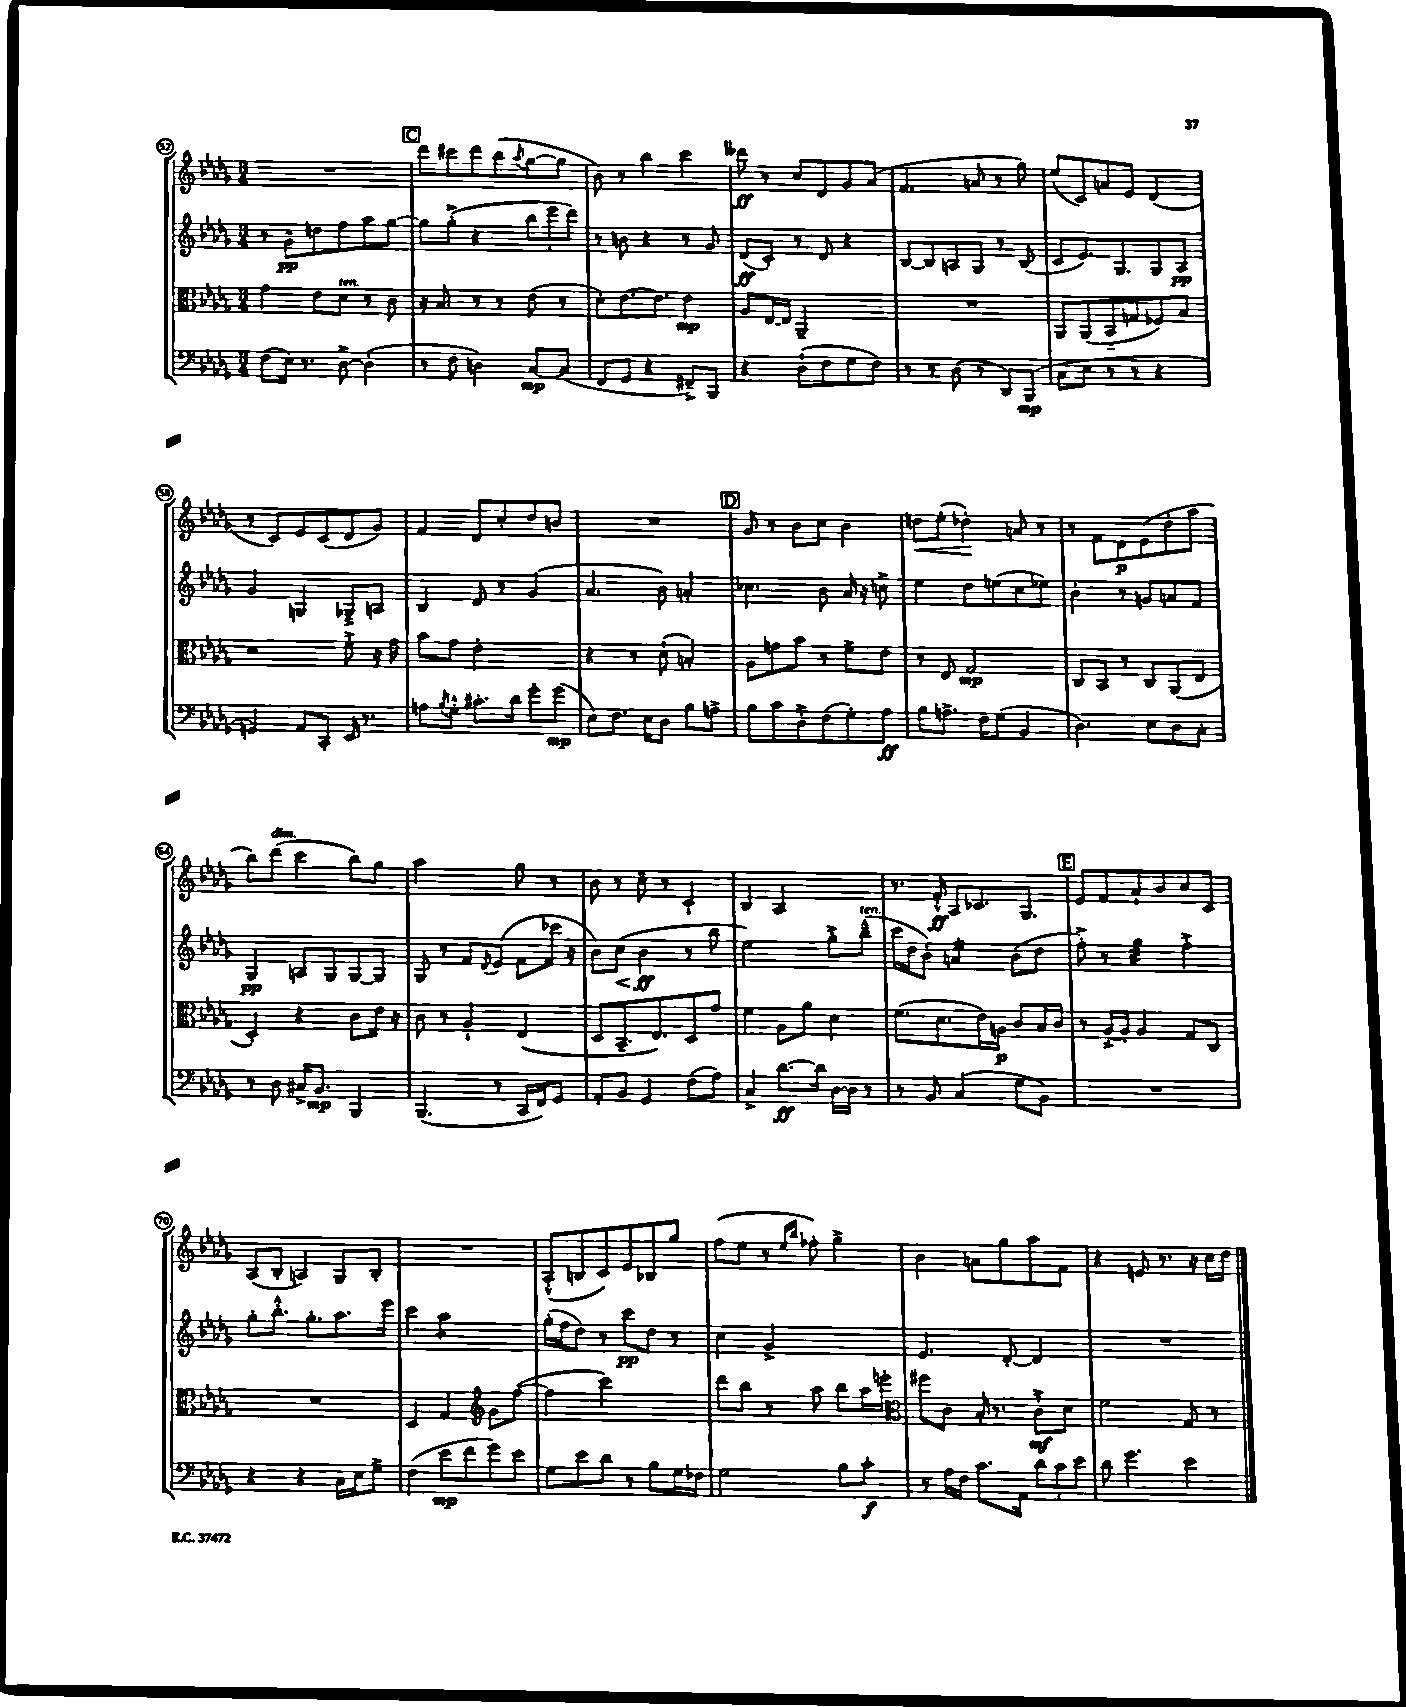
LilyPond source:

<<
\new StaffGroup <<
\new Staff = "s0" {
    \clef treble \key des \major \numericTimeSignature \time 3/4
    R2. |
    \mark \markup { \box "C" } des'''8 cis'''8 des'''8 bes''8( \acciaccatura { aes''8 } ges''8~ ges''8 |
    bes'8) r8 bes''4 c'''4 |
    deses'''8\ff r8 c''8 des'8 ges'8 aes'8( |
    f'4. a'8 r8 ges''8) |
    ees''8( c'8) a'8 ees'8 des'4( |
    r8 c'8) ees'8 c'8( des'8 ges'8) |
    f'4 des'8 c''8-. des''8 b'8 |
    R2. |
    \mark \markup { \box "D" } ges'8 r8 bes'8 c''8 bes'4 |
    d''8\< ees''8-.( des''4-.\!) a'8 r8 |
    r8 f'8 des'8\p ees'8( des''8-. aes''8 |
    bes''8) des'''8^\markup { \italic "dim." }( c'''4 bes''8) ges''8 |
    aes''2 ges''8 r8 |
    bes'8 r8 c''8-- r8 c'4-! |
    bes4 aes2 |
    r8. f'16-.-^\ff aes8 ces'8. ges8. |
    \mark \markup { \box "E" } ees'8 f'8 aes'8-! bes'8 c''8 c'8 |
    aes8( bes8-. a4) ges8 bes8-. |
    R2. |
    aes8-.-^( b8 c'8) ees'8 bes8 ges''8 |
    f''8( ees''8 r8 \grace { ees''16 bes''16 } fes''8-.) ges''4-> |
    bes'4 a'8 ges''8 aes''8 f'8 |
    r4 e'8 r8. r16 c''16 des''16 \bar "|." |
}
\new Staff = "s1" {
    \clef treble \key des \major \numericTimeSignature \time 3/4
    r8 ges'8--\pp d''8 f''8 aes''8 ges''8~ |
    \mark \markup { \box "C" } ges''8 ges''8-.->( r4 \tuplet 3/2 { bes''8 ees'''8 des'''8) } |
    r8 b'8 r4 r8 ges'8 |
    des'8\ff( c'8-.) r8 des'8 r4 |
    bes8~ bes8 a8 ges8 r8 bes8( |
    c'8 ees'8.) ges8. ges8 aes8\pp |
    ges'4 g4 ges8---> a8 |
    bes4 des'8 r8 ges'4( |
    aes'4. bes'8) a'4-. |
    \mark \markup { \box "D" } ces''4. bes'8 aes'16 r16 c''8-> |
    ees''4 des''8 e''8( c''8 ees''8) |
    bes'4-. r8 g'8 a'8 f'8 |
    ges4\pp a8 ges8 ges8~ ges8 |
    ges8 r8 f'8 \acciaccatura { des'8 } ees'8( f'8 ces'''16 r16 |
    bes'8) c''8\<( bes'4\ff\! r8 bes''8 |
    ees''2) ges''8-.-> bes''8---^^\markup { \italic "ten." }( |
    c'''16 des''16 bes'8-.) a'4:16 bes'8( des''8 |
    \mark \markup { \box "E" } f''8-.->) r8 ges''4:32 f''4-.-> |
    ges''8-. bes''8.-.-^ ges''8.-. aes''8. ees'''16 |
    c'''4 aes''2:8 |
    ges''16-.( f''16 des''8) r8 c'''8\pp des''8 r8 |
    c''4 ges'2-> |
    ees'4. des'8~-. des'4 |
    R2. \bar "|." |
}
\new Staff = "s2" {
    \clef alto \key des \major \numericTimeSignature \time 3/4
    ges'4 ees'8 des'8^\markup { \italic "ten." } r8 c'8 |
    \mark \markup { \box "C" } r16 bes8. r8 r8 ees'8( r8 |
    des'8-.) ees'8.~ ees'8. ees'4\mp |
    aes8 ees16~ ees16 aes,2-- |
    R2. |
    aes,8 aes,8( bes,8-_ g8 fes8) bes8 |
    r2 f'8-.-> r16 ges'16 |
    bes'8 ges'8 ees'2-. |
    r4 r8 des'8-!( b4-.) |
    \mark \markup { \box "D" } aes8 g'8 bes'8 r8 f'8-> ees'8 |
    r8 ees8 ges2\mp |
    c8 bes,8 r8 c8 aes,8( ees8 |
    des4-.) r4 c'8 ees'16 r16 |
    c'8 r8 aes4-! ees4( |
    des8 bes,8.-- ees8.) des8 ges'8 |
    f'4 aes8 aes'8 des'4 |
    f'8.( des'8. ees'16) a16\p c'8 bes16 c'16 |
    \mark \markup { \box "E" } r8 aes16~-.-> aes16-. aes4 ges8 c8 |
    R2. |
    des4 ges4 \clef treble ges'8 f''8~( |
    f''4 c'''2) |
    des'''8 bes''8 r8 aes''8 bes''8 aes''16 e'''16-. |
    \clef alto fis''8 c'8 bes16-. r8. c'8-!->\mf des'8 |
    f'2 ges8 r8 \bar "|." |
}
\new Staff = "s3" {
    \clef bass \key des \major \numericTimeSignature \time 3/4
    f8( ees16) r8. des8~-> des4-.( |
    \mark \markup { \box "C" } r8 f8 d4) c8~\mp c8( |
    f,8 ges,8 r4 fis,8--->) bes,,8 |
    r4 des8-!( f8 ges8 f8) |
    r8 r8 des8( r8 des,8) bes,,8\mp( |
    c8 ees8 r8 r8 r4 |
    g,4) aes,8 c,8-. ees,16 r8. |
    a8 \acciaccatura { bes8 } ges8-.-^ cis'8.-. des'16 ges'8-. ges'8\mp( |
    ees8) f8. ees16 des8 bes8 a8-> |
    \mark \markup { \box "D" } bes8 c'8 des8-.-> f8( ges8-.) aes8\ff |
    bes8 a8.-> f16 ges8( bes,4 |
    des4.) ees8 des8 c8-. |
    r8 des8 cis16-> bes,8.\mp bes,,4 |
    bes,,4.( r8 c,16 f,16) ges,8 |
    aes,8-. bes,8 ges,4 f8( aes8) |
    c4-> des'8.~\ff des'16 des16~ des16 r8 |
    r8 bes,8 c4( ges8 bes,8) |
    \mark \markup { \box "E" } R2. |
    r4 r4 c16 ees16 ges8-> |
    f4( ees'8\mp f'8 ges'8) ees'8 |
    ges8 ees'8 des'8 r8 bes8 ges16 fes16 |
    ges2 bes8 c'8-.\f |
    r8 aes16 f16 c'8. aes,16 \tuplet 3/2 { des'8 c'8 ees'8 } |
    des'8 ges'4. ees'4 \bar "|." |
}
>>
>>
\layout { \context { \Score currentBarNumber = #52 \override BarNumber.stencil = #(make-stencil-circler 0.1 0.3 ly:text-interface::print) } }
